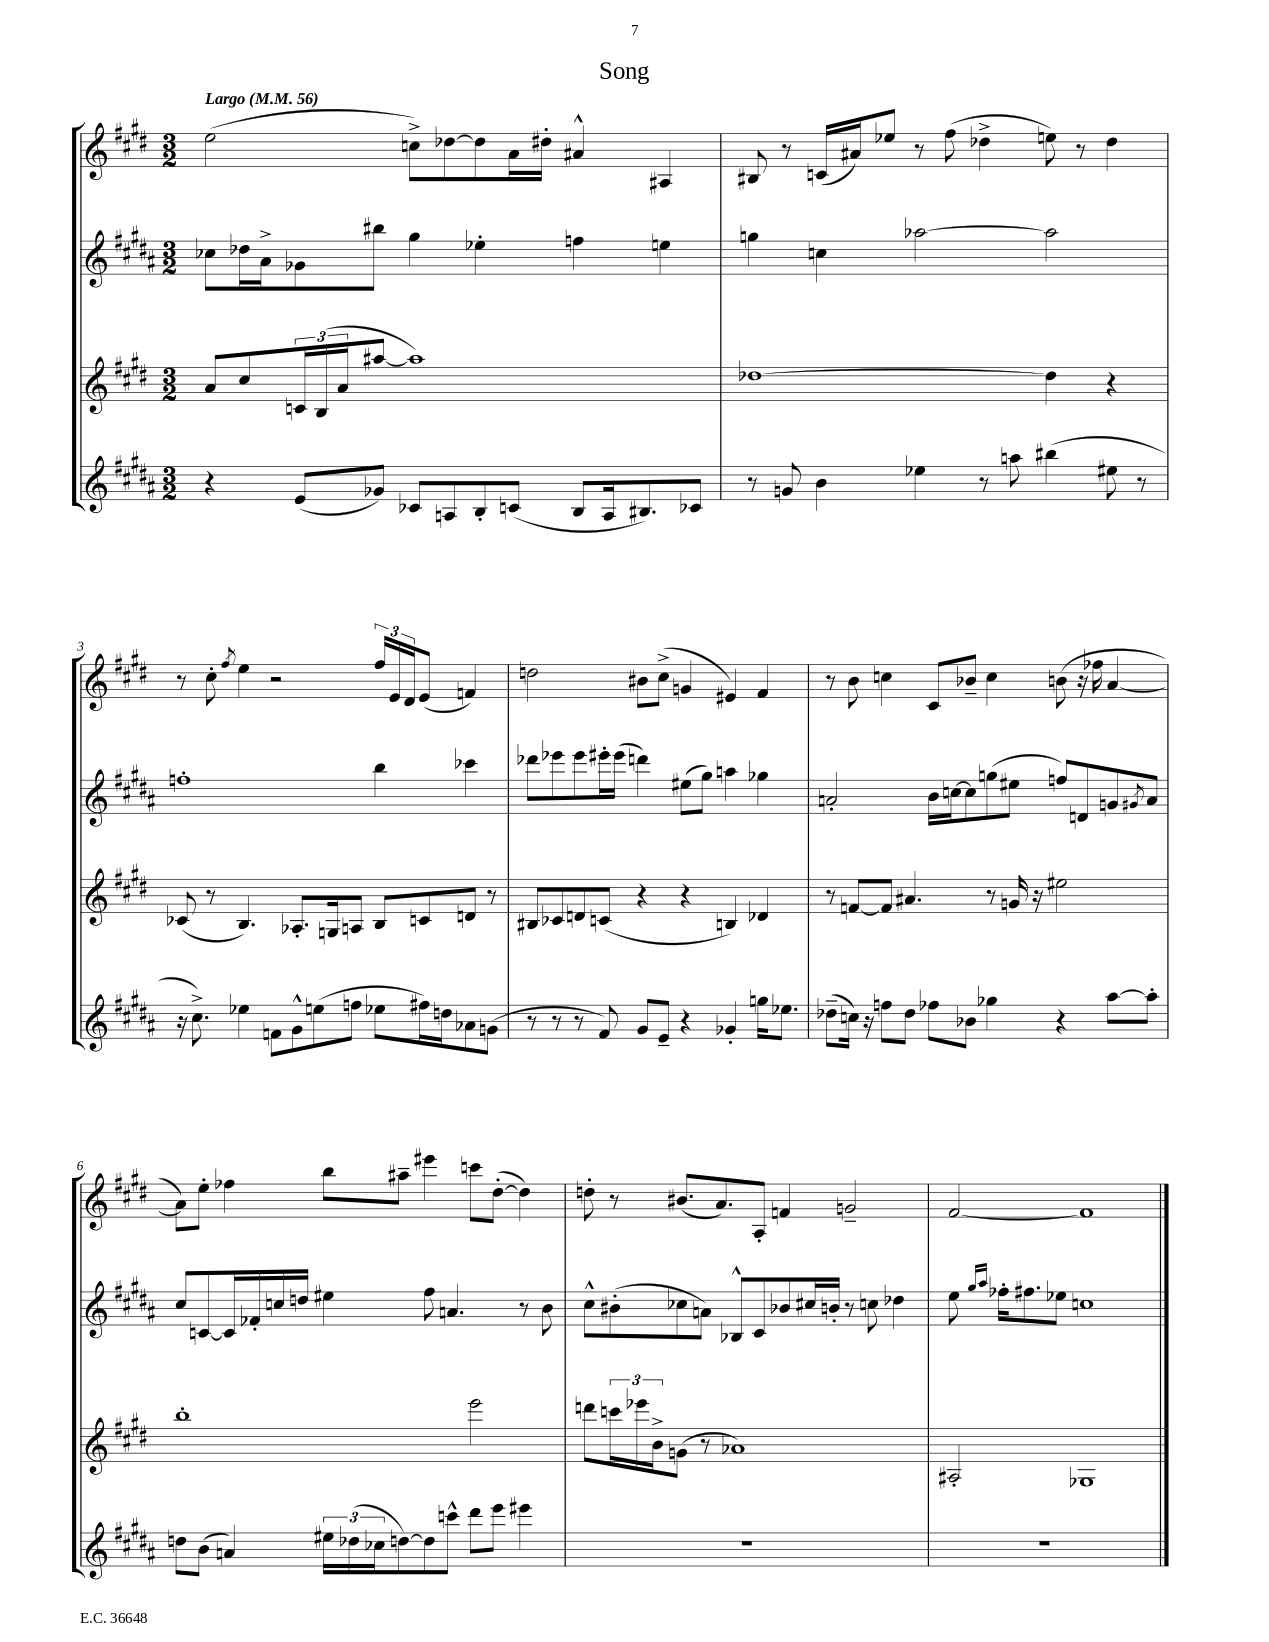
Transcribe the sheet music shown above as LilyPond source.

\header { title = "Song" }
<<
\new StaffGroup <<
\new Staff = "s0" {
    \clef treble \key e \major \numericTimeSignature \time 3/2 \tempo "Largo" 4 = 56
    e''2( c''8->) des''8~ des''8 a'16 dis''16-. ais'4-^ ais4 |
    bis8 r8 c'16( ais'16) ees''8 r8 fis''8( des''4-> e''8) r8 des''4 |
    r8 cis''8-. \acciaccatura { fis''8 } e''4 r2 \tuplet 3/2 { fis''16 e'16 dis'16 } e'8( f'4) |
    d''2 bis'8 cis''8->( g'4 eis'4) fis'4 |
    r8 b'8 c''4 cis'8 bes'8-- c''4 b'8( r16 fes''16 a'4~ |
    a'8) e''8-. fes''4 b''8 ais''8-- eis'''4 c'''8 dis''8~-.( dis''4) |
    d''8-. r8 bis'8.( a'8.) a8-. f'4 g'2-- |
    fis'2~ fis'1 \bar "|." |
}
\new Staff = "s1" {
    \clef treble \key b \major \numericTimeSignature \time 3/2
    ces''8 des''16 ais'16-> ges'8 bis''8 gis''4 ees''4-. f''4 e''4 |
    g''4 c''4 aes''2~ aes''2 |
    f''1-. b''4 ces'''4 |
    des'''8 ees'''8 ees'''8 eis'''16-. eis'''16( d'''4) eis''8( gis''8) a''4 ges''4 |
    a'2-. b'16 c''16~ c''8 g''8( eis''8 f''8) d'8 g'8 \acciaccatura { gis'8 } a'8 |
    cis''8 c'8~ c'16 fes'16-. c''16 d''16 eis''4 fis''8 a'4. r8 b'8 |
    cis''8-^ bis'8-.( ces''8 a'8) bes8-^ cis'8 bes'8 cis''16 b'16-. r8 c''8 des''4 |
    e''8 \grace { gis''16 ais''16 } fes''16-. fis''8. ees''8 c''1 \bar "|." |
}
\new Staff = "s2" {
    \clef treble \key e \major \numericTimeSignature \time 3/2
    a'8 cis''8 \tuplet 3/2 { c'16 b16( a'16 } ais''8~ ais''1) |
    des''1~ des''4 r4 |
    ces'8( r8 b4.) aes8.-. g16 a8 b8 c'8 d'8 r8 |
    bis8 ces'8 d'8 c'8( r4 r4 b4) des'4 |
    r8 f'8~ f'8 ais'4. r8 g'16 r16 eis''2 |
    b''1-. e'''2 |
    d'''8 \tuplet 3/2 { c'''16 ees'''16 b'16-> } g'8( r8 aes'1) |
    ais2-. ges1 \bar "|." |
}
\new Staff = "s3" {
    \clef treble \key b \major \numericTimeSignature \time 3/2
    r4 e'8( ges'8) ces'8 a8 b8-. c'8( b8 a16 bis8.) ces'8 |
    r8 g'8 b'4 ees''4 r8 a''8 bis''4( eis''8 r8 |
    r16 cis''8.->) ees''4 f'8 gis'8-^ e''8( f''8 ees''8 fis''16) d''16 aes'8 g'8( |
    r8 r8 r8 fis'8) gis'8 e'8-- r4 ges'4-. g''16 ees''8. |
    des''8--( c''16) r16 f''8 des''8 fes''8 bes'8 ges''4 r4 ais''8~ ais''8-. |
    d''8 b'8( a'4) \tuplet 3/2 { eis''16 des''16( ces''16 } d''8~) d''8 c'''8-^ dis'''8 e'''8 eis'''4 |
    R1. |
    R1. \bar "|." |
}
>>
>>
